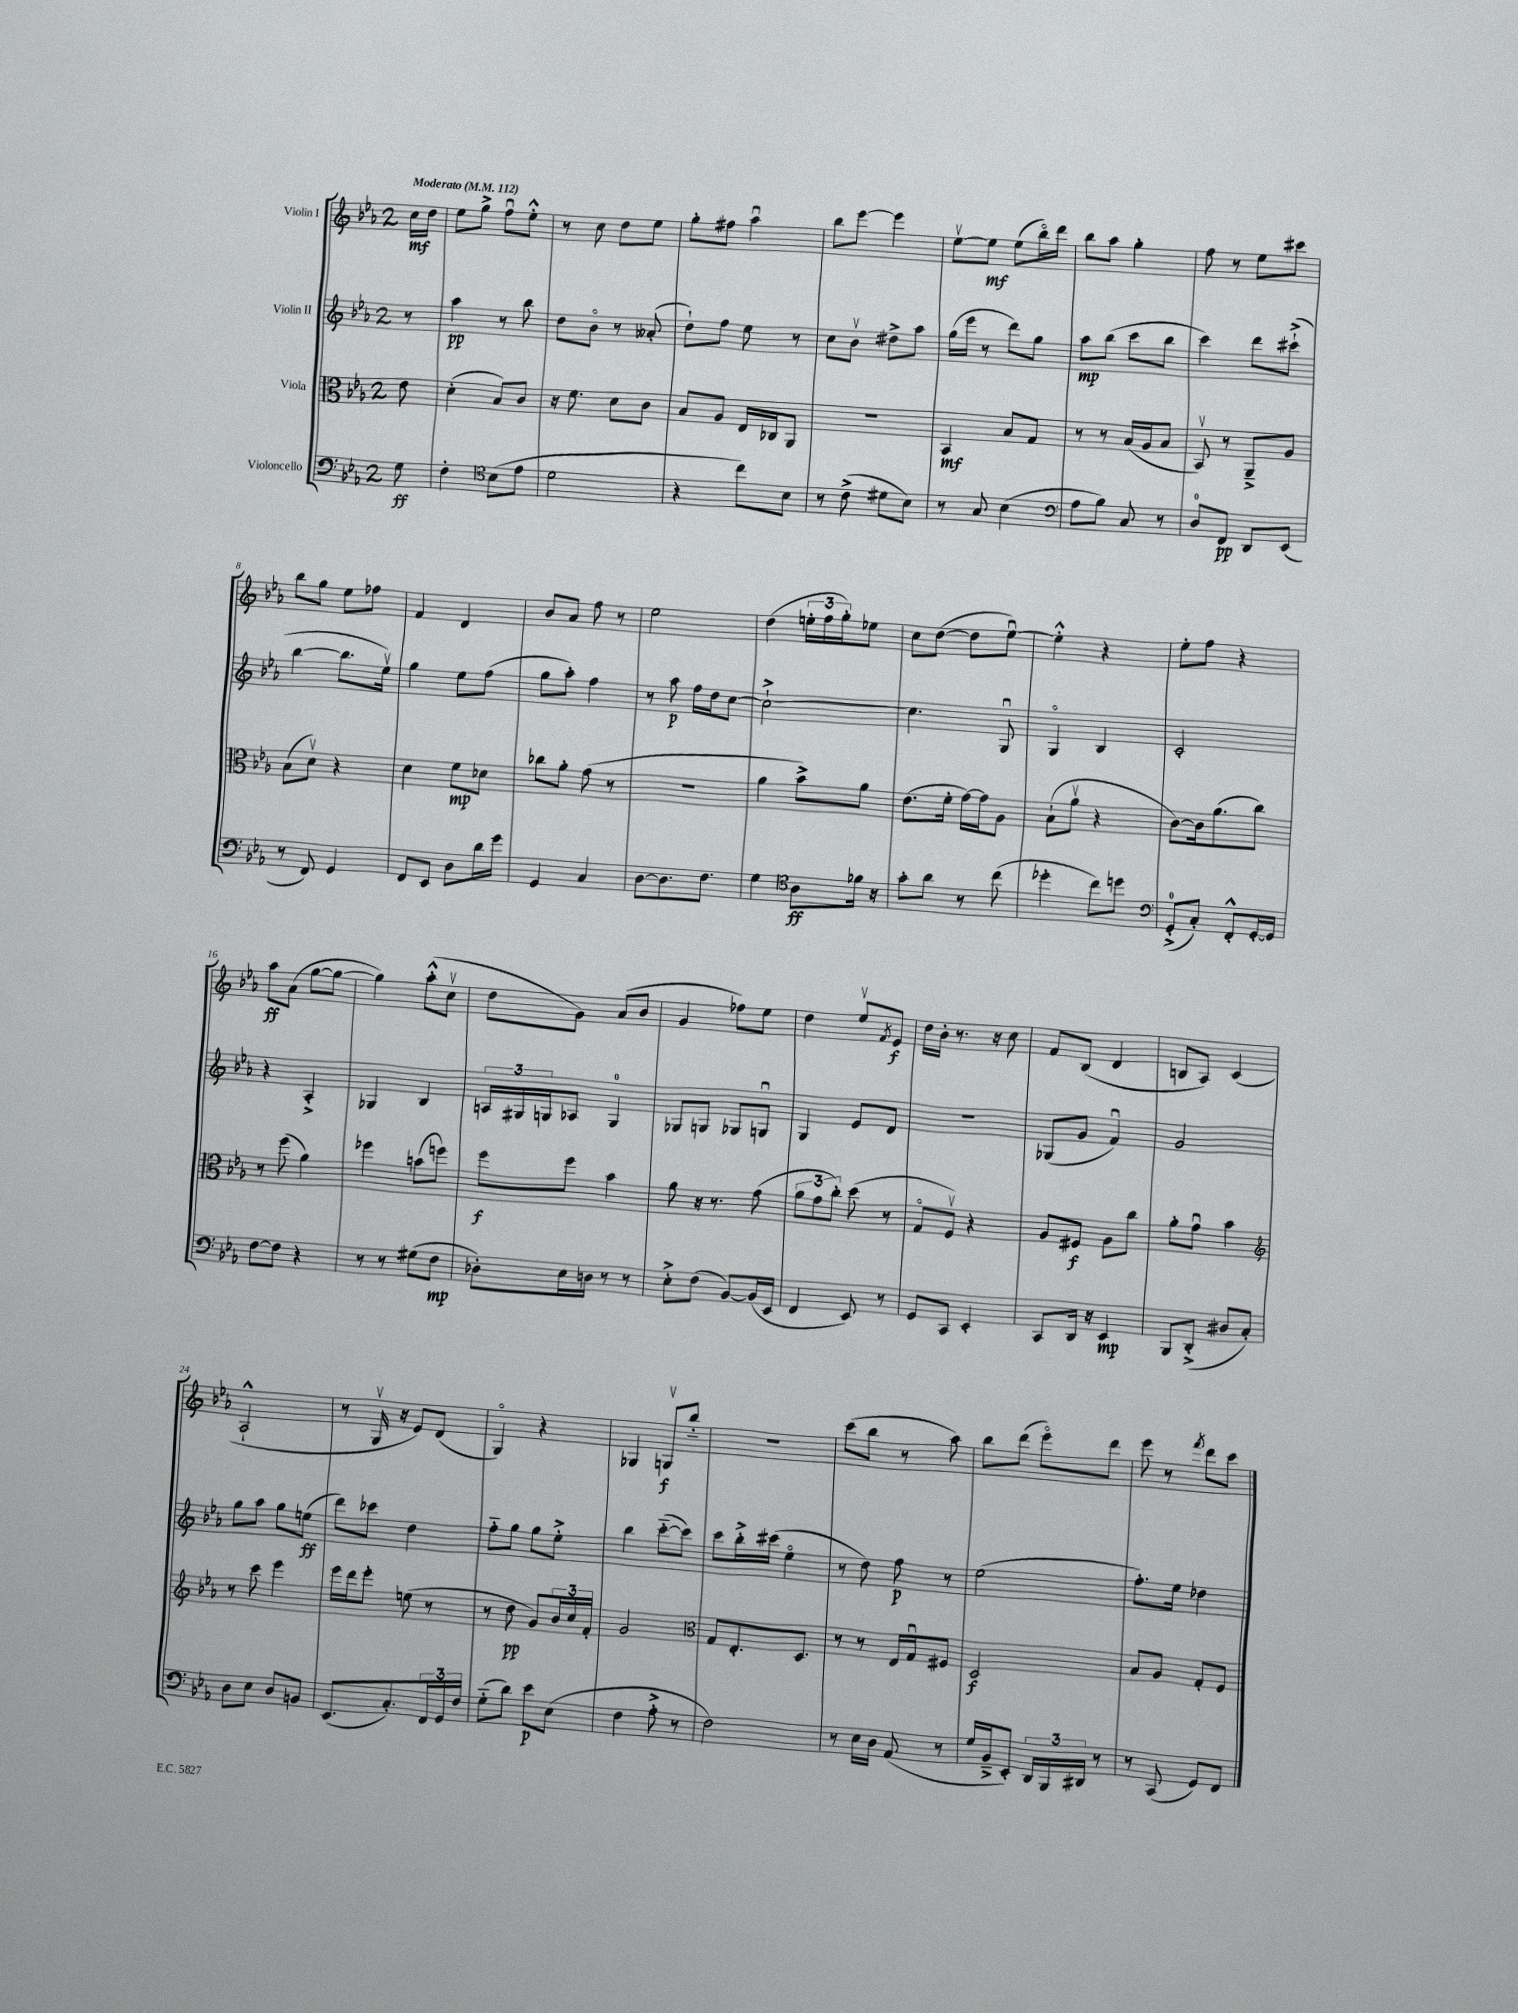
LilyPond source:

<<
\new StaffGroup <<
\new Staff = "s0" \with { instrumentName = "Violin I" } {
    \clef treble \key ees \major \once \override Staff.TimeSignature.style = #'single-digit \time 2/4 \partial 8 \tempo "Moderato" 4 = 112
    c''16\mf d''16 |
    ees''8 g''8-> f''8\downbow ees''8-.-^ |
    r8 c''8 d''8 ees''8 |
    g''8-. fis''8 aes''4\downbow |
    bes''8 ees'''8~ ees'''4 |
    ees''8~\upbow ees''8\mf ees''8( bes''16\flageolet) d'''16 |
    bes''8 aes''8 g''4-. |
    f''8 r8 ees''8 cis'''8 |
    bes''8 g''8 ees''8 fes''8 |
    f'4 d'4 |
    bes'8 aes'8 f''8 r8 |
    ees''2 |
    d''4( \tuplet 3/2 { e''16-. f''16 g''16-.) } ees''8 |
    c''8 d''8~( d''8 ees''8~\downbow) |
    ees''4-.-^ r4 |
    ees''8-. f''8 r4 |
    aes''8\ff aes'8( g''8~ g''8~ |
    g''4) aes''8-.-^( c''8\upbow |
    d''8 g'8) aes'8( bes'8 |
    g'4 fes''8) ees''8 |
    d''4 ees''8\upbow \acciaccatura { f'8 } ees'8\f |
    d''16 bes'16-. r8. r16 c''8 |
    f'8 bes8( d'4 |
    b8 aes8) c'4( |
    aes2-!-^ |
    r8 g16\upbow r16 ees'8) d'8( |
    g4\flageolet) r4 |
    ges4 g8\upbow\f bes''8-_ |
    R2 |
    c'''8( bes''8 r8 aes''8) |
    bes''8 d'''8( ees'''8\flageolet) d'''8 |
    ees'''8 r8 \acciaccatura { f'''8 } d'''8 c'''8 \bar "|." |
}
\new Staff = "s1" \with { instrumentName = "Violin II" } {
    \clef treble \key ees \major \once \override Staff.TimeSignature.style = #'single-digit \time 2/4 \partial 8
    r8 |
    aes''4\pp r8 bes''8 |
    d''8 bes'8\flageolet r8 aeses'8-.( |
    d''8-!) f''8 ees''8 r8 |
    c''8 bes'8\upbow dis''8-> aes''8 |
    g''16( ees'''16 r8 d'''8) g''8 |
    aes''8\mp bes''8( c'''8 bes''8 |
    c'''4) d'''8 cis'''8-!->( |
    bes''4~ bes''8. ees''16\upbow) |
    g''4 ees''8 f''8( |
    g''8 aes''8-.) f''4 |
    r8 aes''8\p f''16 d''16 c''8~ |
    c''2~-!-> |
    c''4. g8\downbow |
    g4\flageolet bes4 |
    c'2-. |
    r4 aes4-.-> |
    ges4 bes4 |
    \tuplet 3/2 { a16 gis16 g16 } aes8 g4-0 |
    ges8 g8 ges8 g8\downbow |
    g4 ees'8 d'8 |
    R2 |
    ges8( g'8 f'4\downbow) |
    g'2 |
    g''8 aes''8 g''8 e''8\ff( |
    d'''8) ces'''8 d''4 |
    f''8-_ g''8 g''8 ees''8-.-> |
    bes''4 c'''8~-_( c'''8) |
    c'''8 bes''16-.-> cis'''16( ees''4\flageolet |
    r8 d''8) f''8\p r8 |
    ees''2( |
    f''8.-.) ees''16 des''4 \bar "|." |
}
\new Staff = "s2" \with { instrumentName = "Viola" } {
    \clef alto \key ees \major \once \override Staff.TimeSignature.style = #'single-digit \time 2/4 \partial 8
    ees'8 |
    d'4-.( bes8) c'8 |
    r16 f'8. d'8 c'8 |
    bes8 aes8 ees16 ces16 aes,8 |
    R2 |
    bes,4\mf bes8 g8 |
    r8 r8 bes16( aes16 bes8 |
    bes,8\upbow) r8 aes,8---> aes8 |
    bes8( d'8\upbow) r4 |
    d'4 f'8\mp des'8 |
    ces''8 aes'8-. g'8( r8 |
    r2 |
    aes'4 bes'8->) aes'8 |
    ees'8.( f'16-. g'16~) g'16 aes8 |
    bes8-!( aes'8\upbow r4 |
    c'8~) c'16 aes'8.( c''8) |
    r8 f''8( aes'4) |
    fes''4 b'8( f''8) |
    f''8\f f''8 bes'4 |
    aes'8 r16 r8. g'8( |
    \tuplet 3/2 { aes'8 g'8 c''8-.) } d''8( r8 |
    g8\flageolet f8\upbow) r4 |
    aes8 fis8\f aes8 c''8 |
    aes'8-. g'8\downbow bes'4 |
    \clef treble r8 c'''8 ees'''4 |
    ees'''16 d'''16 ees'''8-. e''8( r8 |
    r8 d''8\pp g'8) \tuplet 3/2 { bes'16 c''16 f'16-. } |
    g'2 |
    \clef alto g8 ees8.-. d8. |
    r8 r8 ees16 g16\downbow fis8 |
    d2\f |
    bes8 aes8 g8-. f8 \bar "|." |
}
\new Staff = "s3" \with { instrumentName = "Violoncello" } {
    \clef bass \key ees \major \once \override Staff.TimeSignature.style = #'single-digit \time 2/4 \partial 8
    g8\ff |
    f4-. \clef tenor bes8( ees'8 |
    d'2 |
    r4 c''8) bes8 |
    r8 c'8->( dis'8 bes8) |
    r8 g8 bes4( |
    \clef bass aes8 bes8) c8 r8 |
    d8-0 f,8\pp d,8 ees,8( |
    r8 f,8) g,4 |
    f,8 ees,8 d8 d'16 g'16 |
    g,4 c4 |
    d8~ d8. f8. |
    g4 \clef tenor aes8\ff fes'16 r16 |
    g'8-. aes'8 r8 c''8( |
    des''4-. c''8) d''8 |
    \clef bass g,8-0-.->( c8-.) f,8-.-^ g,16~-. g,16 |
    f8~ f8 r4 |
    r8 r8 gis8( f8\mp |
    des8-.) ees16 d16 r8 r8 |
    ees8-.-> f8( bes,8~) bes,16( ees,16 |
    f,4 ees,8) r8 |
    g,8 c,8 ees,4-. |
    c,8 d,16 r16 ees,4\mp |
    bes,,8 d,8-.->( dis8 c8-.) |
    d8 ees8 d8 b,8 |
    ees,8.( c8.-.) \tuplet 3/2 { f,16 g,16 f16 } |
    g8-_( d'8) ees'8\p ees8( |
    f4 aes8-.-> r8 |
    f2) |
    r8 ees16 d16 aes,8( r8 |
    g16 bes,16---> ees,8-.) \tuplet 3/2 { d,16 bes,,16 dis,16 } r8 |
    r8 c,8( g,8) f,8 \bar "|." |
}
>>
>>
